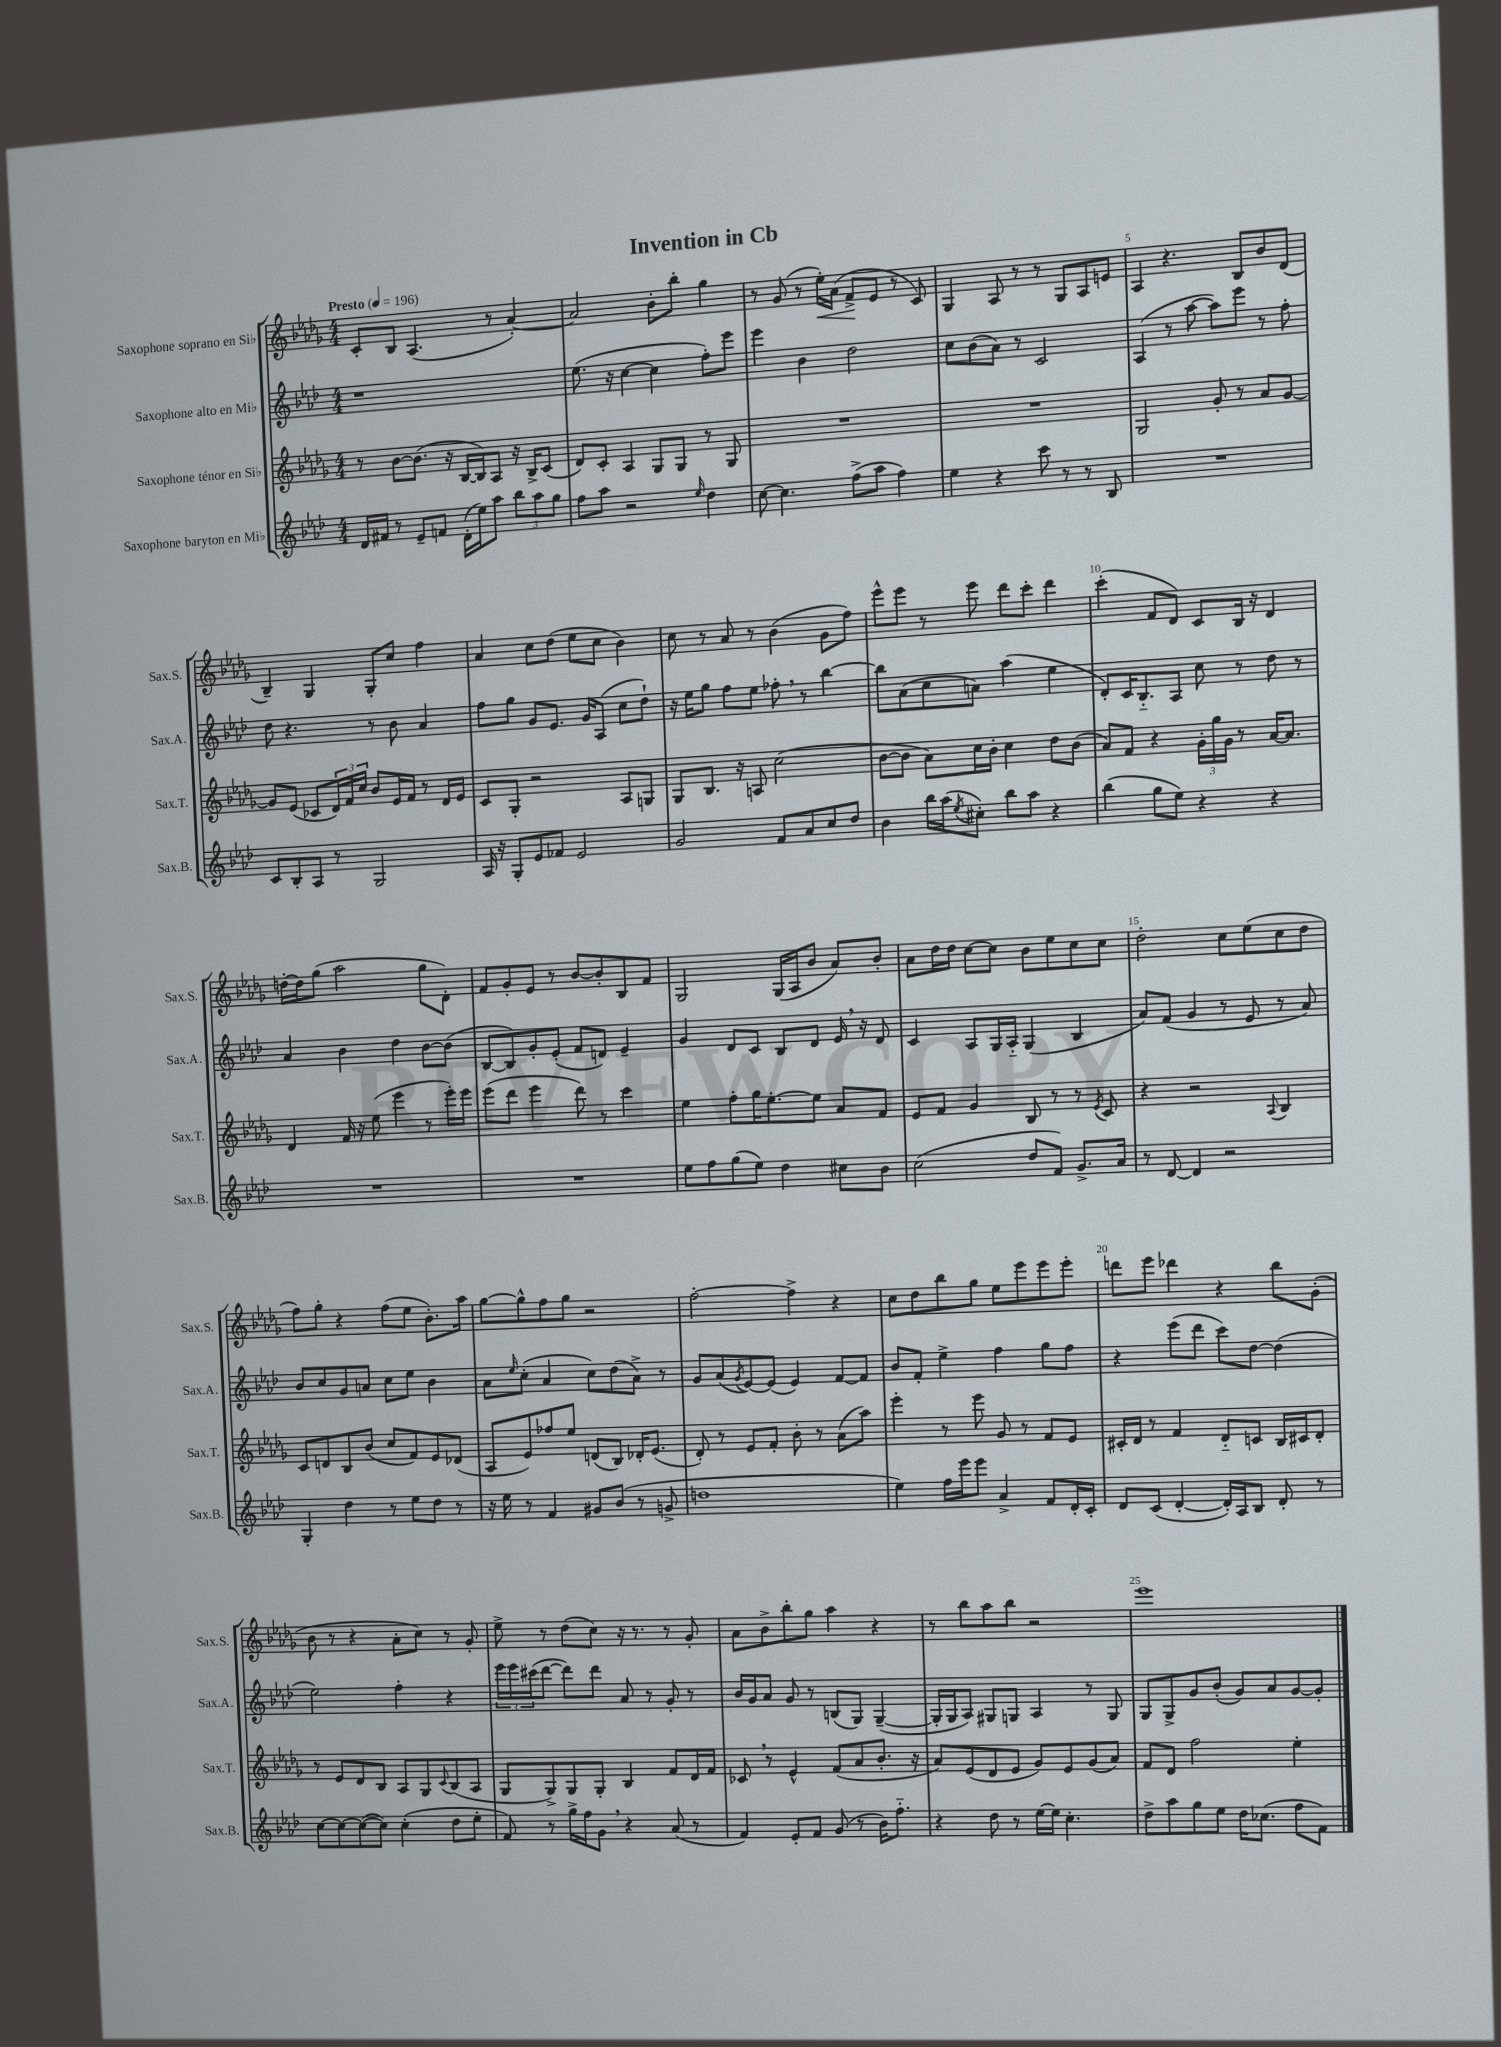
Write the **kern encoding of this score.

**kern	**kern	**kern	**kern
*staff4	*staff3	*staff2	*staff1
*clefG2	*clefG2	*clefG2	*clefG2
*k[b-e-a-d-]	*k[b-e-a-d-g-]	*k[b-e-a-d-]	*k[b-e-a-d-g-]
*M4/4	*M4/4	*M4/4	*M4/4
*MM196	*MM196	*MM196	*MM196
16d-/LL	8r	1r	8c'/L
16f#/JJ	.	.	.
8r	[8b-\L	.	8B-/J
8e-~/L	(8.b-\]J	.	(4.A-/
8f/J	.	.	.
.	16r	.	.
(16d-'\LL	[16B-/LL	.	.
16ee-\J)	16B-/]J)	.	.
8aa-\J	8A-/J	.	8r
12bb-\L	16r	.	[4a-'/)
.	16B-^/LK	.	.
12aa-\	.	.	.
.	(8c/J	.	.
12gg\J	.	.	.
=	=	=	=
8ff\L	8d-/L)	(8.ee-\	2a-/]
8aa-\J	8c'/J	.	.
.	.	16r	.
2r	4A-/	[4cc\	.
.	8G-/L	4cc\]	8b-'\L
.	8G-/J	.	8bb-'\J
16qqee-/	.	.	.
4dd-\	8r	8ff'\L)	4gg-\
.	8G-/	8eee-\J	.
=	=	=	=
[8cc\	1r	4eee-\	8r
4.cc\]	.	.	(8g-/
.	.	4b-\	8r
.	.	.	16ee-'\LL)
.	.	.	(16a-\JJ
(8ff^\L	.	2dd-\	8f^/L
8aa-\J	.	.	8e-/J
4ff\)	.	.	8r
.	.	.	8c/)
=	=	=	=
4ee-\	1r	8cc\L	4G-/
.	.	(8b-\	.
4r	.	8a-\J)	8A-/
.	.	8r	8r
8ccc\	.	2c/	8r
8r	.	.	8G-/L
8r	.	.	8A-/
8B-/	.	.	8e/J
=	=	=	=
1r	2G-/	(4A-/	4A-/
.	.	8r	4.r
.	.	[8aa-\	.
.	8g-'/	8aa-\]L)	.
.	8r	8eee-\J	8B-/L
.	8a-/L	8r	8b-/
.	[8g-/J	8ff'\	(8d-/J
=	=	=	=
8c/L	8g-/]L	8dd-\	4B-~/)
8B-'/	(8e-/J	4.r	.
8A-/J	8c-/L	.	4G-/
8r	24d-/L)	.	.
.	24f/	.	.
.	24cc/JJ	.	.
2G/	8b-/L	8r	8G-'/L
.	16e-/L	8b-\	8cc/J
.	16f/JJ	.	.
.	8r	4a-/	4ff\
.	16d-/LL	.	.
.	16e-/JJ	.	.
=	=	=	=
16A-/	8c/L	8ff\L	4a-/
16r	.	.	.
8G'/L	8G-'/J	8gg\J	.
8e-/	2r	8g/L	8cc\L
8f-/J	.	8.e-/J	(8dd-\J
2e-/	.	.	8ee-\L
.	.	16g/LK	.
.	.	(8A-/J	8cc\J
.	8A-/L	8cc\L	4b-\)
.	8G/J	8dd-`\J)	.
=	=	=	=
2g/	8G-/L	16r	8cc\
.	.	16ee-\LK	.
.	8.B-/J	8gg\J	8r
.	.	8ff\L	8a-/
.	16r	.	.
.	8A/	8ee-\J	8r
8f/L	(2cc\	8ff-'\	(4b-\
8a-/	.	8r	.
8cc/	.	[4bb-\	8g-\L
8dd-/J	.	.	8ff\J)
=	=	=	=
4b-\	[8b-\L	8bb-\]L	8eee-^^\L
.	8b-\]J	(8a-\	8eee-\J
16bb-\LL	8a-\L)	8cc\	8r
(16aa-\J	.	.	.
8qee-/	.	.	.
8cc#'\J)	16cc\L	8a\J)	8eee-\
.	16b-'\JJ	.	.
8bb-\L	4cc\	(4aa-\	8ddd-\L
8aa-\J	.	.	8ccc'\J
4r	8dd-\L	4ee-\	4ddd-\
.	(8b-\J	.	.
=	=	=	=
(4bb-\	8a-/L)	8d-'/L)	(4ccc'\
.	8f/J	16c/K	.
.	.	8.B-'~/	.
8gg\L	4r	.	8f/L
8ee-\J)	.	8A-/J	8d-/J)
4r	24g-'\LL	8cc\	8c/L
.	24gg-\	.	.
.	24g-\JJ	.	.
.	8r	8r	16B-/Jk
.	.	.	16r
4r	[16a-/LK	8dd-\	4d-/
.	8.a-/]J	.	.
.	.	8r	.
=	=	=	=
1r	4d-/	4a-/	[16dd'\LL
.	.	.	16dd\]J
.	.	.	(8gg-\J
.	16f/	4b-\	2aa-\
.	16r	.	.
.	(8ee-\	.	.
.	4eee-\	4dd-\	.
.	8r	[8b-\L	8gg-\L
.	16eee-'\LL)	(8b-\]J	8d-'\J)
.	16eee-\JJ	.	.
=	=	=	=
1r	(8eee-\L	[8B-/L	8f/L
.	8ddd-\J	8B-/])	8g-'/
.	4eee-\	8g'/	8e-/J
.	.	(8e-'/J	8r
.	8ddd-\)	8f/L	[8b-/L
.	8r	8d/J)	8b-'/]
.	4ccc\	4e-~/	8B-/
.	.	.	8f/J
=	=	=	=
8ee-\L	4ee-\	4g/	2G-/
8ff\	.	.	.
(8gg\	8ff'\L	8d-/L	.
8ee-\J)	16gg-\K	8c/J	.
.	[8.ee-'\	.	.
4dd-\	.	8B-/L	(16G-/LL
.	.	.	16A-/J
.	8ee-\]J	8d-/J	8b-/J
8cc#\L	8a-/L	16e-/	8a-/L)
.	.	16r	.
8b-\J	8f/J	8d-/	8b-'/J
=	=	=	=
(2cc\	8e-/L	4c/	8a-\L
.	8f/J	.	16dd-\L
.	.	.	16dd-\JJ
.	4g-/	8A-/L	[8cc\L
.	.	16G/L	8cc\]J
.	.	16A-'~/JJ	.
8dd-/L	8B-/	(4G/	8b-\L
8f/J)	8r	.	8ee-\
8.g^/L	8r	4B-/	8cc\
.	8qe-/	.	.
.	8c/	.	8cc\J
16a-/Jk	.	.	.
=	=	=	=
8r	4r	8a-/L)	2dd-'\
[8d-/	.	(8f/J	.
4d-/]	2r	4g/	.
2r	.	8r	8cc\L
.	.	8e-/	(8ee-\
.	8qqA-/	.	.
.	4B-/	8r	8cc\
.	.	8a-/)	8dd-\J
=	=	=	=
4G'/	8c/L	8b-/L	8ff\L)
.	8d/	8cc/	8gg-'\J
4dd-\	8B-/	8g/	4r
.	(8b-/J	8a/J	.
8r	8cc/L	8cc\L	(8ff\L
8ee-\L	8f/)	8ee-\J	8ee-\J
8dd-\J	8e-/	4b-\	8.b-'\L)
8r	(8d-/J	.	.
.	.	.	16aa-\Jk
=	=	=	=
16r	8A-/L	8a-\L	[8gg-\L
16ee-\	.	.	.
.	.	16qqee-/	.
8r	8e-/)	(8cc'\J	8gg-^^\]
4f/	8ff-/	4a-/	8ff\
.	8ee-/J	.	8gg-\J
8g#/L	(8d/L	8cc\L)	2r
(8b-/J	8B-/J)	(8dd-\	.
8r	16d-'/LK	8a-^\J)	.
.	(8.e-/J	.	.
8g^/	.	8r	.
=	=	=	=
1dd	8d-'/)	8g/L	[2ff'\
.	8r	(8a-/	.
.	.	8qg/	.
.	8e-/L	[8e-/)	.
.	8f'/J	(8e-/]J	.
.	8b-'\	4e-/)	4ff^\]
.	8r	.	.
.	(8a-\L	[8f/L	4r
.	8aa-\J)	8f/]J	.
=	=	=	=
4ee-\)	4eee-'\	8b-/L	8cc\L
.	.	8f'/J	8dd-\
16ff\LL	8r	4ee-^\	8bb-\
16eee-\J	.	.	.
8eee-\J	8eee-\	.	8gg-\J
4a-^/	8g-/	4ff\	8ee-\L
.	8r	.	8eee-\
8f/L	8f/L	8gg\L	8eee-\
16d-'/L	8e-/J	8ff\J	8eee-'\J
16c'/JJ	.	.	.
=	=	=	=
8d-/L	16c#'/LL	4r	8ddd\L
.	16d-/JJ	.	.
(8c/J	8r	.	8eee-\J
[4d-'/	4f/	(8eee-\L	4ddd-\
.	.	8ddd-\J	.
16d-'/]LL)	8d-'~/L	8ccc\L)	4r
16A-/J	.	.	.
8B-/J	8c/J	[8dd-\J	.
8d-'/	16B-/LL	(4dd-\]	8bb-\L
.	16c#/J	.	.
8r	8d-'/J	.	(8g-'\J
=	=	=	=
[8cc\L	8r	2ee-\)	8b-\
8cc\_	8e-/L	.	8r
(8cc\_	8d-/	.	4r
8cc\]J)	8B-/J	.	.
(4cc'\	8A-/L	4ff'\	8a-'\L
.	8G-/	.	8cc\J)
.	8qqc/	.	.
8dd-\L	(8B-/	4r	8r
8ee-'\J	8A-/J	.	8g-'/
=	=	=	=
8f/)	8G-/L	24eee-\LL	8ee-^\
.	.	24eee-\	.
.	.	(24ccc#\J	.
8r	8G-^/)	[8ddd-\J	8r
16gg^\LL	8G-/	8ddd-\]L)	(8dd-\L
16ff\J	.	.	.
8g\J	8G-'/J	8ddd-\J	8cc\J)
4r	4B-/	8a-/	16r
.	.	.	8.r
.	.	8r	.
(8a-/	8f/L	8g'/	8r
8r	16d-/L	8r	8g-'/
.	16f/JJ	.	.
=	=	=	=
4f/)	8c-/	16b-/LL	8a-\L
.	.	16g/J	.
.	8r	8a-/J	8b-^\
8e-'/L	4e-^^/	8g/	8bb-'\
8f/J	.	8r	8gg-\J
(8g/	(8f/L	(8B/L	4aa-\
8r	8a-/	8G/J)	.
16b-\LK)	8.b-'/J	([4G~/	4r
8.ff'~\J	.	.	.
.	16r	.	.
=	=	=	=
4r	8a-/L)	16G'/]LL	8r
.	.	16G/J	.
.	(8e-/	8A-/J)	8bb-\L
8dd-\	8d-/	8G#/L	8aa-\
8r	8e-/J	8G/J	8bb-\J
[16ee-\LL	8g-/L)	4A-/	2r
16ee-\]JJ	.	.	.
4.cc'\	8e-/	.	.
.	(8g-/	8r	.
.	8a-/J)	8G/	.
=	=	=	=
8dd-^\L	8f/L	8G/L	1eee-
8aa-\	8d-/J	8G^/	.
8gg\	2ff\	8g/	.
8ee-\J	.	(8b-'/J	.
16dd-\LK	.	8g/L)	.
(8.cc-\J	.	.	.
.	.	8a-/	.
8ff\L	4ee-'\	[8g/	.
8f\J)	.	8g'/]J	.
==	==	==	==
*-	*-	*-	*-
